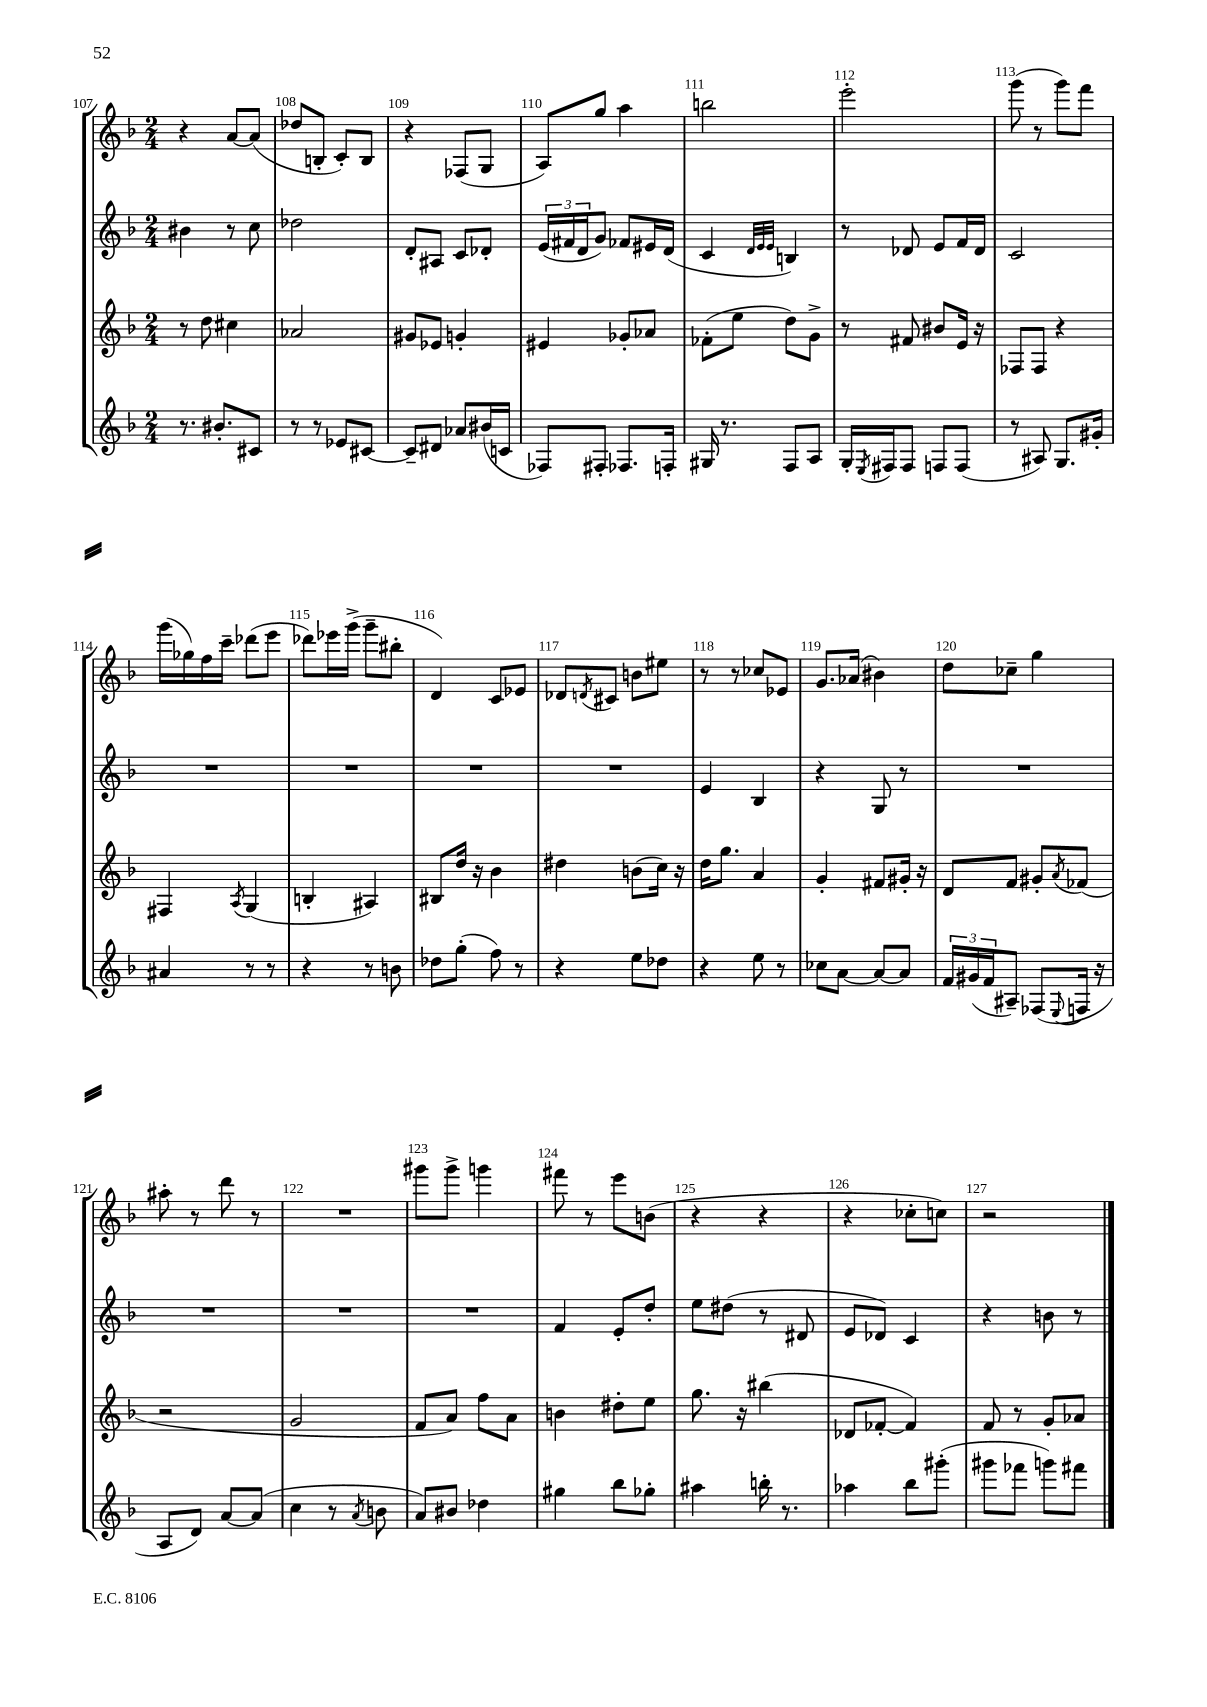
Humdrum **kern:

**kern	**kern	**kern	**kern
*part4	*part3	*part2	*part1
*staff4	*staff3	*staff2	*staff1
*clefG2	*clefG2	*clefG2	*clefG2
*k[b-]	*k[b-]	*k[b-]	*k[b-]
*M2/4	*M2/4	*M2/4	*M2/4
=107	=107	=107	=107
8.r	8r	4b#X\	4r
.	8dd\	.	.
8.b#X'/L	.	.	.
.	4cc#X\	8r	[8a/L
8c#X/J	.	8cc\	(8a/J]
=108	=108	=108	=108
8r	2a-X/	2dd-X\	8dd-X/L
8r	.	.	8Bn'/J
8e-X/L	.	.	8c'/L)
[8c#X/J	.	.	8B/J
=109	=109	=109	=109
8c#~/L]	8g#X/L	8d'/L	4r
8d#X/J	8e-X/J	8A#X/J	.
8a-X/L	4gn'/	8c/L	(8F-X/L
(16b#X/L	.	8d-X'/J	8G/J
16cn/JJ	.	.	.
=110	=110	=110	=110
8F-X/L)	4e#X/	(24e/LL	8A/L)
.	.	24f#X/	.
.	.	24d/J	.
8F#X'/J	.	8g/J)	8gg/J
8.F-X/L	8g-X'/L	8f-X/L	4aa\
.	8a-X/J	16e#X/L	.
16Fn'/Jk	.	(16d/JJ	.
=111	=111	=111	=111
16G#X/	(8f-X'\L	4c/	2bbn\
8.r	.	.	.
.	8ee\J	.	.
.	.	32qqd/LLL	.
.	.	32qqe/	.
.	.	32qqe/JJJ	.
8F/L	8dd\L)	4Bn/)	.
8A/J	8g^\J	.	.
=112	=112	=112	=112
16G'/LL	8r	8r	2eee'\
8qE/	.	.	.
16F#X/J	.	.	.
8F#/J	8f#X/	8d-X/	.
8Fn/L	8b#X/L	8e/L	.
(8F/J	16e/Jk	16f/L	.
.	16r	16d-/JJ	.
=113	=113	=113	=113
8r	8F-X/L	2c/	(8ggg\
8A#X/)	8F-/J	.	8r
8.G/L	4r	.	8ggg\L)
.	.	.	8fff\J
16g#X'/Jk	.	.	.
!!LO:LB:g=z
=114	=114	=114	=114
4a#X/	4F#X/	2r	(16ggg\LL
.	.	.	16gg-X\)
.	.	.	16ff\
.	.	.	16ccc~\JJ
.	8qA/	.	.
8r	(4G/	.	(8ddd-X\L
8r	.	.	8eee\J
=115	=115	=115	=115
4r	4Bn'/	2r	8ddd-X\L)
.	.	.	16eee-X\L
.	.	.	(16ggg^\JJ
8r	4A#X/)	.	8ggg~\L
8bn\	.	.	8bb#X'\J
=116	=116	=116	=116
8dd-X\L	8B#X/L	2r	4d/)
(8gg'\J	16dd/Jk	.	.
.	16r	.	.
8ff\)	4b-\	.	8c/L
8r	.	.	8e-X/J
=117	=117	=117	=117
4r	4dd#X\	2r	8d-X/L
.	.	.	8qdn/
.	.	.	8c#X/J
8ee\L	(8bn\L	.	8bn\L
8dd-X\J	16cc\Jk)	.	8ee#X\J
.	16r	.	.
=118	=118	=118	=118
4r	16dd\KL	4e/	8r
.	8.gg\J	.	.
.	.	.	8r
8ee\	4a/	4B-/	8cc-X/L
8r	.	.	8e-X/J
=119	=119	=119	=119
8cc-X\L	4g'/	4r	8.g/L
[8a\J	.	.	.
.	.	.	(16a-X/Jk
8a/L_	8f#X/L	8G/	4b#X\)
8a/J]	16g#X'/Jk	8r	.
.	16r	.	.
=120	=120	=120	=120
24f/LL	8d/L	2r	8dd\L
(24g#X/	.	.	.
24f/J	.	.	.
8A#X~/J)	8f/J	.	8cc-X~\J
(8F-X/L	8g#X'/L	.	4gg\
8qqE/	8qa/	.	.
16Fn/Jk	(8f-X/J	.	.
16r	.	.	.
!!LO:LB:g=z
=121	=121	=121	=121
8A/L	2r	2r	8aa#X'\
8d/J)	.	.	8r
[8a/L	.	.	8ddd\
(8a/J]	.	.	8r
=122	=122	=122	=122
4cc\	2g/	2r	2r
8r	.	.	.
8qa/	.	.	.
8bn\	.	.	.
=123	=123	=123	=123
8a/L)	8f/L	2r	8ggg#X\L
8b#X/J	8a/J)	.	8ggg#^\J
4dd-X\	8ff\L	.	4gggn\
.	8a\J	.	.
=124	=124	=124	=124
4gg#X\	4bn\	4f/	8fff#X\
.	.	.	8r
8bb-\L	8dd#X'\L	8e'/L	8eee\L
8gg-X'\J	8ee\J	8dd'/J	(8bn\J
=125	=125	=125	=125
4aa#X\	8.gg\	8ee\L	4r
.	.	(8dd#X\J	.
.	16r	.	.
16bbn'\	(4bb#X\	8r	4r
8.r	.	.	.
.	.	8d#X/	.
=126	=126	=126	=126
4aa-X\	8d-X/L	8e/L	4r
.	[8f-X'/J	8d-X/J)	.
8bb-\L	4f-/])	4c/	8cc-X'\L
(8ggg#X'\J	.	.	8ccn\J)
=127	=127	=127	=127
8ggg#X\L	8f/	4r	2r
8fff-X\J	8r	.	.
8gggn\L)	8g'/L	8bn\	.
8fff#X\J	8a-X/J	8r	.
==	==	==	==
*-	*-	*-	*-
